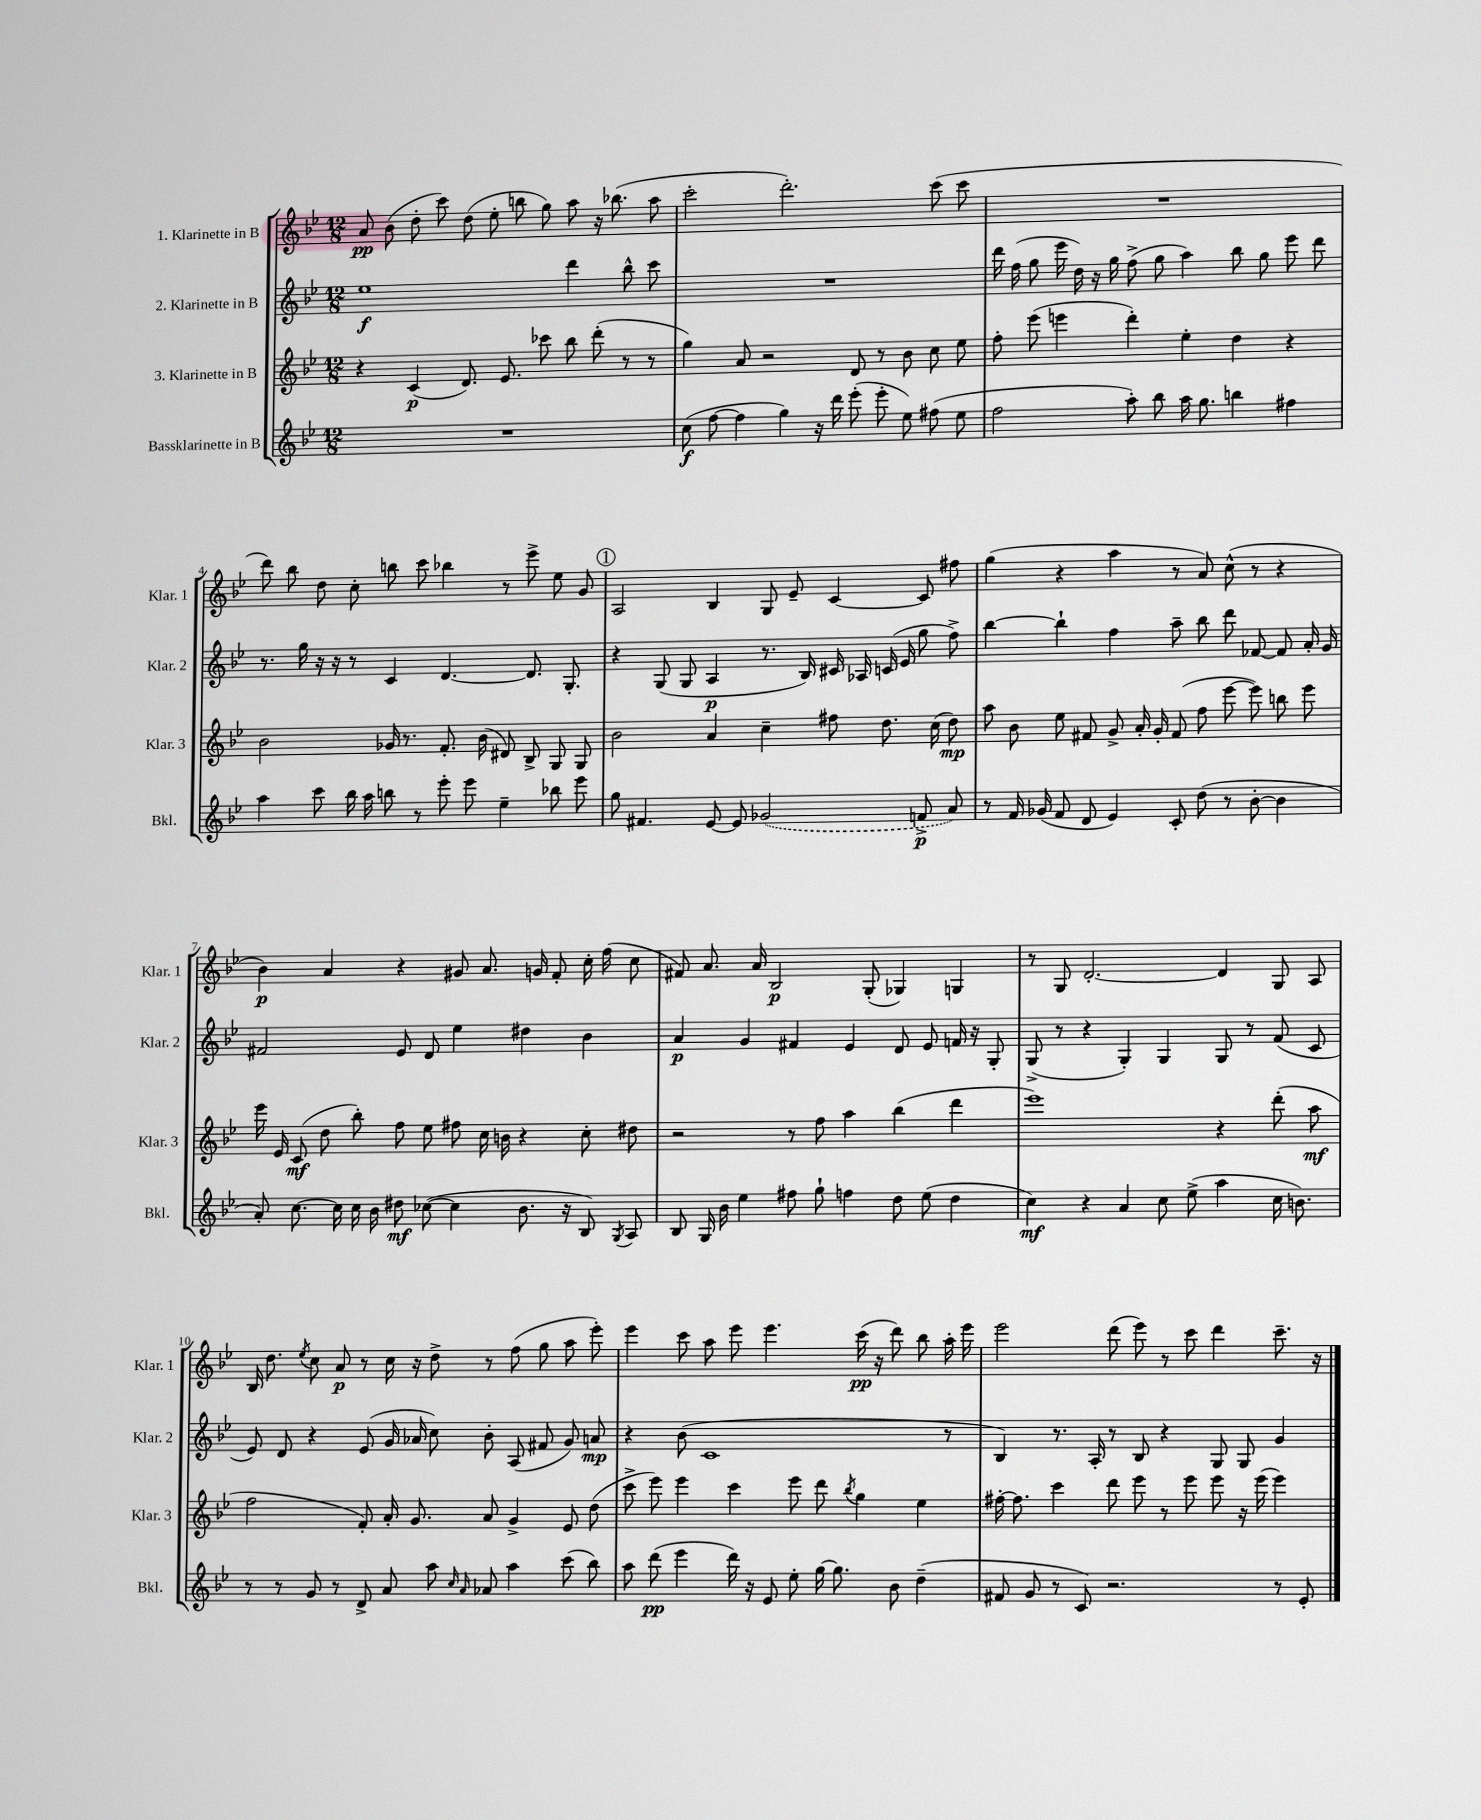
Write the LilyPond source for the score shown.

<<
\new StaffGroup <<
\new Staff = "s0" \with { instrumentName = "1. Klarinette in B" shortInstrumentName = "Klar. 1" } {
    \clef treble \key bes \major \numericTimeSignature \time 12/8
    \autoBeamOff a'8\pp bes'8( d''8-. c'''8) d''8( ees''8-. b''8 g''8) a''8 r16 bes''8.( a''8 |
    c'''2-. d'''2.-.) c'''8( c'''8 |
    R1. |
    d'''8) bes''8 d''8 c''8-. b''8 c'''8 bes''4 r8 ees'''8-> ees''8 g'8 |
    \mark \markup { \circle "1" } a2 bes4 g8 ees'8-- c'4~ c'8 fis''8 |
    g''4( r4 a''4 r8 a'8) c''8-^( r8 r4 |
    bes'4\p) a'4 r4 gis'8 a'8. g'16 f'8-. c''16-. f''16( c''8 |
    fis'8) a'8. a'16 bes2\p g8-.( ges4) g4 |
    r8 g8 d'2.~-. d'4 g8 a8 |
    bes16 d''8. \acciaccatura { ees''8 } c''8 a'8\p r8 c''16 r16 d''8-> r8 f''8( g''8 a''8 ees'''8-.) |
    ees'''4 c'''8 a''8 ees'''8 ees'''4. c'''16\pp( r16 d'''8) bes''8 a''16-. ees'''16 |
    ees'''2 d'''8( ees'''8) r8 c'''8 d'''4 c'''8.-- r16 \bar "|." |
}
\new Staff = "s1" \with { instrumentName = "2. Klarinette in B" shortInstrumentName = "Klar. 2" } {
    \clef treble \key bes \major \numericTimeSignature \time 12/8
    \autoBeamOff ees''1\f d'''4 bes''8-^ c'''8 |
    R1. |
    d'''16 f''16( g''8 ees'''16 d''16) r16 g''16 f''8->( g''8 a''4) bes''8 g''8 ees'''8 d'''8 |
    r8. g''16 r16 r16 r8 c'4 d'4.~ d'8. g8.-. |
    \mark \markup { \circle "1" } r4 g8( g8 a4\p r8. bes16) cis'16 aes16 c'16( ees'16 g''8 f''8->) |
    bes''4~ bes''4-! f''4 a''8-- bes''8 d'''8 fes'8~ fes'8 a'16-. g'16 |
    fis'2 ees'8 d'8 ees''4 dis''4 bes'4 |
    a'4\p g'4 fis'4 ees'4 d'8 ees'8 f'16 r16 g8-. |
    g8->( r8 r4 g4-.) g4 g8 r8 f'8( c'8 |
    ees'8) d'8 r4 ees'8( g'16 aes'16 c''8) bes'8-. a8( fis'8 g'8) a'8\mp |
    r4 bes'8( c'1 r8 |
    bes4) r8. a16-. r8 bes8 r4 g8 g8 g'4 \bar "|." |
}
\new Staff = "s2" \with { instrumentName = "3. Klarinette in B" shortInstrumentName = "Klar. 3" } {
    \clef treble \key bes \major \numericTimeSignature \time 12/8
    \autoBeamOff r4 c'4\p( d'8.) ees'8. ces'''8 bes''8 d'''8-.( r8 r8 |
    g''4) a'8 r2 d'8 r8 bes'8 c''8 ees''8 |
    f''8-. ees'''8( e'''4 d'''4-.) ees''4-. d''4 r4 |
    bes'2 ges'16 r8. f'8.-. bes'16( dis'8) bes8-> g8 g8 |
    \mark \markup { \circle "1" } bes'2 a'4 c''4-- fis''8 d''8. c''16( d''8\mp) |
    a''8 bes'8 ees''8 fis'8 g'8-> a'16-. g'16-. fis'8( f''8 ees'''8~ ees'''8) b''8 ees'''8 |
    ees'''16 ees'16 c'8\mf( d''8 bes''8-.) f''8 ees''8 fis''8 c''16 b'16 r4 c''8-. dis''8 |
    r2 r8 f''8 a''4 bes''4( d'''4 |
    ees'''1) r4 d'''8-.( a''8\mf |
    f''2 f'8-.) a'16-. g'8. a'8 g'4-> ees'8 d''8( |
    c'''8-> ees'''8) ees'''4 c'''4 ees'''8 d'''8 \acciaccatura { bes''8 } g''4 ees''4 |
    fis''16~-. fis''8. c'''4 d'''8 ees'''8 r8 ees'''8 ees'''8 r16 ees'''16( ees'''4) \bar "|." |
}
\new Staff = "s3" \with { instrumentName = "Bassklarinette in B" shortInstrumentName = "Bkl." } {
    \clef treble \key bes \major \numericTimeSignature \time 12/8
    \autoBeamOff R1. |
    c''8\f( f''8~ f''4 g''4) r16 d'''16 ees'''8-.( ees'''8-. ees''8) fis''8( ees''8 |
    f''2 a''8-.) bes''8 a''16 g''8. b''4 fis''4 |
    a''4 c'''8 bes''16 a''16 b''8 r8 ees'''8-. ees'''8 ees''4-- bes''8 ees'''8 |
    \mark \markup { \circle "1" } g''8 fis'4. ees'8~ ees'8 \once \slurDashed ges'2( f'8->\p a'8) |
    r8 f'16 ges'16( f'8 d'8 ees'4) c'8-. d''8( r8 bes'8~-. bes'4 |
    a'8-.) c''8.~ c''16 c''16 bes'16 dis''8\mf ces''8~( ces''4 bes'8. r16 bes8) \acciaccatura { g8 } a8 |
    bes8 g16 bes'16 ees''4 fis''8 g''8-! f''4 d''8 ees''8( d''4 |
    c''4\mf) r4 a'4 c''8 ees''8->( a''4 c''16 b'8.) |
    r8 r8 g'8 r8 d'8-> a'8 a''8 \grace { c''16 a'16 } aes'8 a''4 c'''8( bes''8) |
    a''8 d'''8\pp( ees'''4 d'''16) r16 ees'8 ees''8-. g''16~ g''8. bes'8 d''4--( |
    fis'8 g'8 r8 c'8) r2. r8 ees'8-. \bar "|." |
}
>>
>>
